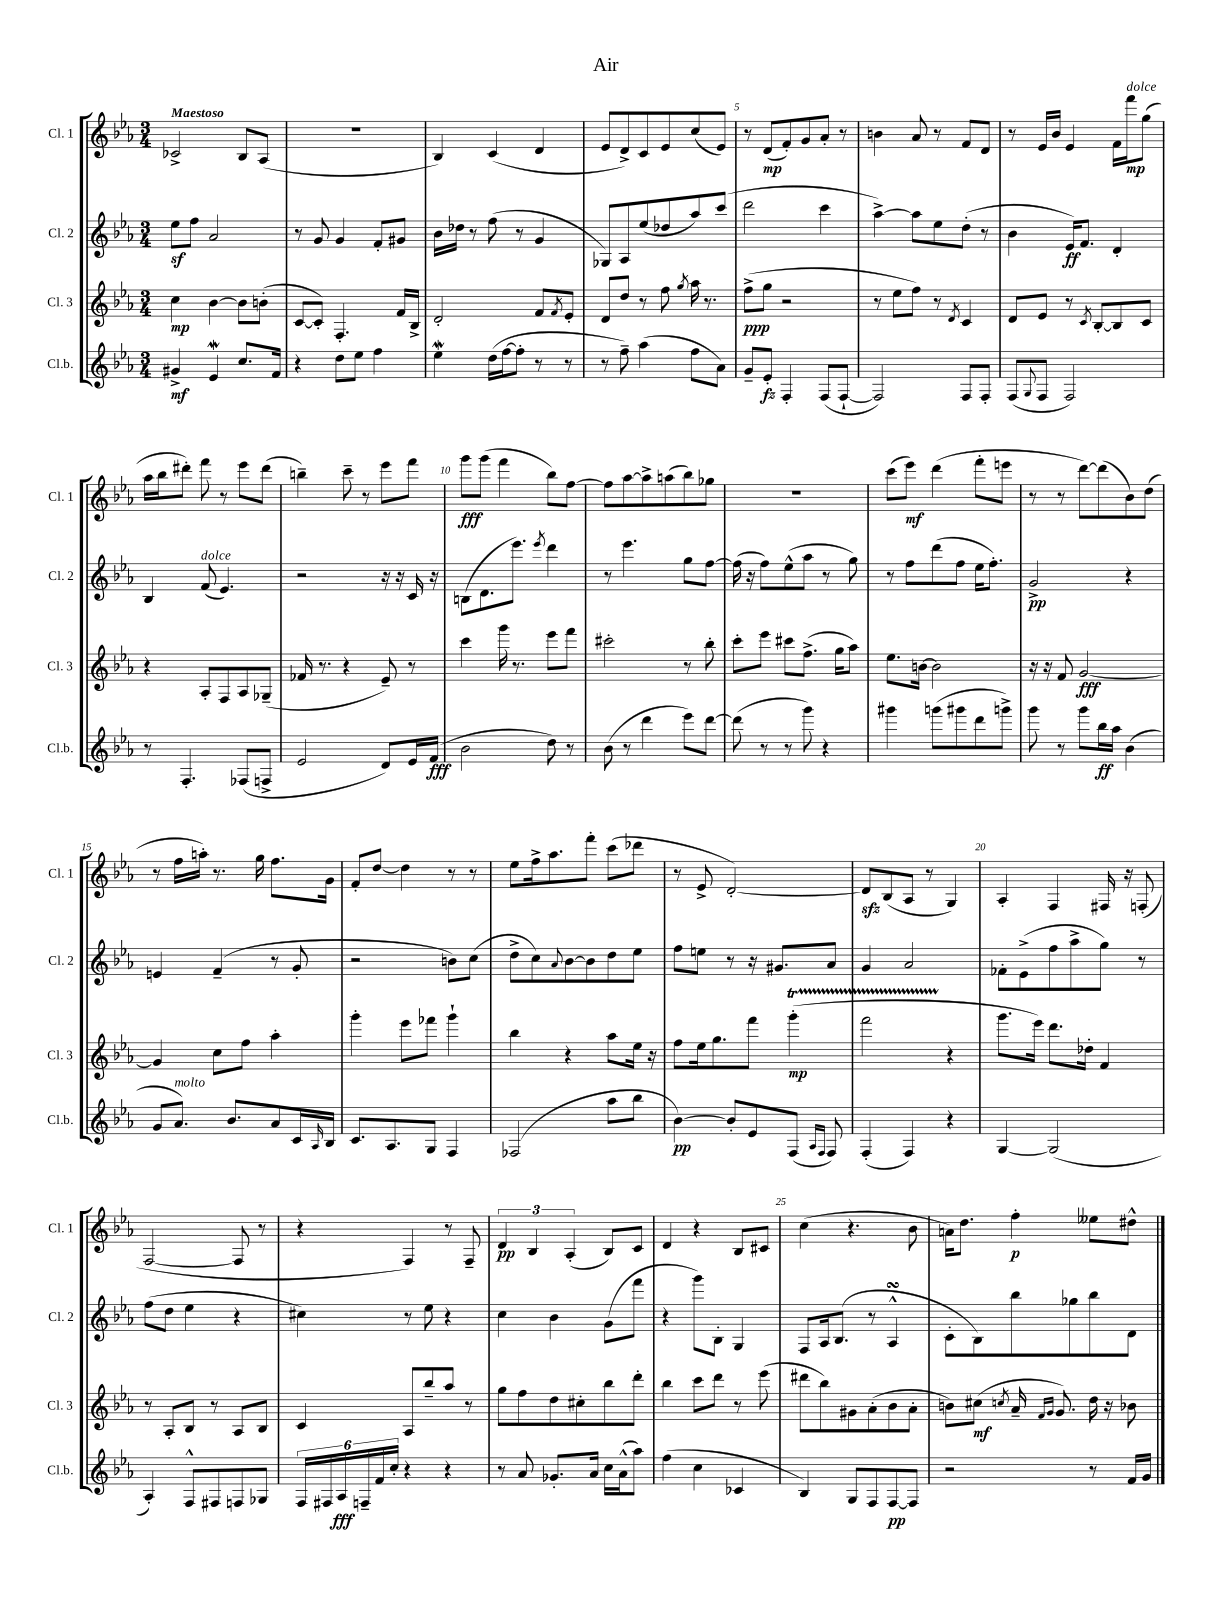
\header { title = "Air" }
<<
\new StaffGroup <<
\new Staff = "s0" \with { instrumentName = "Cl. 1" shortInstrumentName = "Cl. 1" } {
    \clef treble \key ees \major \numericTimeSignature \time 3/4 \tempo "Maestoso"
    ces'2-> bes8 aes8( |
    R2. |
    bes4) c'4( d'4 |
    ees'8 d'8->) c'8 ees'8 c''8( ees'8) |
    r8 d'8\mp( f'8-.) g'8 aes'8-. r8 |
    b'4 aes'8 r8 f'8 d'8 |
    r8 ees'16 bes'16 ees'4 f'16 f'''16\mp^\markup { \italic "dolce" } g''8( |
    aes''16 bes''16 dis'''8-.) f'''8 r8 ees'''8 dis'''8( |
    b''4--) c'''8-- r8 ees'''8 f'''8 |
    g'''8\fff g'''8( f'''4 bes''8) f''8~ |
    f''8 aes''8~ aes''8-> a''8( bes''8) ges''8 |
    R2. |
    c'''8( ees'''8\mf) d'''4( f'''8-. e'''8 |
    r8 r8 d'''8~) d'''8( bes'8) d''8( |
    r8 f''16 a''16-.) r8. g''16 f''8. g'16 |
    f'8-. d''8~ d''4 r8 r8 |
    ees''8 f''16-> aes''8. f'''8-. c'''8( des'''8 |
    r8 ees'8-> d'2~-.) |
    d'8\sfz bes8( aes8 r8 g4) |
    aes4-. f4 fis16 r16 f8-.( |
    f2~ f8 r8 |
    r4 f4) r8 f8-- |
    \tuplet 3/2 { d'4\pp bes4 aes4-.( } bes8) c'8 |
    d'4 r4 bes8 cis'8 |
    c''4( r4. bes'8 |
    a'16) d''8. f''4-.\p eeses''8 dis''8-^ \bar "|." |
}
\new Staff = "s1" \with { instrumentName = "Cl. 2" shortInstrumentName = "Cl. 2" } {
    \clef treble \key ees \major \numericTimeSignature \time 3/4
    ees''8\sf f''8 aes'2 |
    r8 g'8 g'4 f'8-. gis'8 |
    bes'16 des''16 r8 f''8( r8 g'4 |
    ges8) aes8 ees''8( des''8 aes''8) c'''8( |
    d'''2 c'''4 |
    aes''4~->) aes''8 ees''8 d''8-.( r8 |
    bes'4 ees'16\ff) f'8. d'4-. |
    bes4 f'8^\markup { \italic "dolce" }( ees'4.) |
    r2 r16 r16 c'16 r16 |
    b8( d'8. ees'''8.) \acciaccatura { ees'''8 } d'''4 |
    r8 ees'''4. g''8 f''8~ |
    f''16( r16 f''8) ees''8-^( aes''8 r8 g''8) |
    r8 f''8 d'''8( f''8 ees''16 f''8.-.) |
    g'2->\pp r4 |
    e'4 f'4--( r8 g'8-. |
    r2 b'8) c''8( |
    d''8-> c''8) \appoggiatura { aes'8 } bes'8~ bes'8 d''8 ees''8 |
    f''8 e''8 r8 r16 gis'8. aes'8 |
    g'4 aes'2 |
    fes'8-. ees'8->( f''8 aes''8-> g''8) r8 |
    f''8( d''8 ees''4 r4 |
    cis''4) r8 ees''8 r4 |
    c''4 bes'4 g'8( f'''8 |
    r4 g'''8) bes8-. g4 |
    f8 aes16 bes8.( r8 aes4-^\turn |
    c'8-. bes8) bes''8 ges''8 bes''8 d'8 \bar "|." |
}
\new Staff = "s2" \with { instrumentName = "Cl. 3" shortInstrumentName = "Cl. 3" } {
    \clef treble \key ees \major \numericTimeSignature \time 3/4
    c''4\mp bes'4~ bes'8 b'8-.( |
    c'8~ c'8-.) f4.-. f'16 bes16-> |
    d'2-. f'8 \acciaccatura { f'8 } ees'8-. |
    d'8 d''8 r8 f''8 \acciaccatura { g''8 } aes''16 r8. |
    f''8->\ppp( g''8 r2 |
    r8 ees''8 f''8) r8 \acciaccatura { d'8 } c'4 |
    d'8 ees'8 r8 \acciaccatura { c'8 } bes8~-. bes8 c'8 |
    r4 aes8-. f8 aes8 ges8--( |
    fes'16 r8. r4 ees'8--) r8 |
    c'''4 g'''16 r8. ees'''8 f'''8 |
    cis'''2-. r8 bes''8-. |
    c'''8-. ees'''8 cis'''8 f''8.->( g''16 aes''8) |
    ees''8. b'16~ b'2 |
    r16 r16 f'8 g'2~\fff |
    g'4 c''8 f''8 aes''4-. |
    g'''4-. ees'''8 fes'''8 g'''4-! |
    bes''4 r4 aes''8 ees''16 r16 |
    f''8 ees''16 g''8. f'''8 g'''4-.\startTrillSpan\mp( |
    f'''2 r4\stopTrillSpan |
    g'''8. ees'''16) d'''8. des''16-. f'4 |
    r8 aes8-. bes8 r8 aes8 bes8 |
    c'4 aes8 bes''8-- aes''8 r8 |
    g''8 f''8 d''8 cis''8-. bes''8 d'''8-. |
    bes''4 c'''8 d'''8 r8 ees'''8( |
    dis'''8 bes''8) gis'8 aes'8-.( bes'8 aes'8-. |
    b'8) cis''8\mf( \acciaccatura { c''8 } aes'16-- \grace { f'16 g'16 } g'8.) d''16 r16 bes'8 \bar "|." |
}
\new Staff = "s3" \with { instrumentName = "Cl.b." shortInstrumentName = "Cl.b." } {
    \clef treble \key ees \major \numericTimeSignature \time 3/4
    gis'4->\mf ees'4\mordent c''8. f'16 |
    r4 d''8 ees''8 f''4 |
    ees''4\mordent d''16( f''16~ f''8-. r8 r8 |
    r8 f''8--) aes''4( f''8 aes'8) |
    g'8-- ees'8-.\fz f4-. f8( f8~-! |
    f2) f8 f8-. |
    f8( \appoggiatura { g8 } f8 f2) |
    r8 f4.-. fes8( f8-> |
    ees'2 d'8) ees'16 f'16\fff( |
    bes'2 d''8) r8 |
    bes'8( r8 d'''4 ees'''8) d'''8~ |
    d'''8( r8 r8 g'''8) r4 |
    gis'''4 g'''8( gis'''8 d'''8 g'''8->) |
    g'''8 r8 g'''8 bes''16\ff aes''16 bes'4( |
    g'8 aes'8.^\markup { \italic "molto" }) bes'8. aes'8 c'16 \grace { aes16 } bes16 |
    c'8. aes8. g8 f4 |
    fes2( aes''8 bes''8 |
    bes'4~\pp) bes'8-. ees'8 f8( \grace { aes16 f16 } f8) |
    f4-.( f4) r4 |
    g4~ g2( |
    aes4-.) f8-^ fis8 f8 ges8 |
    \tuplet 6/4 { f16 fis16 aes16\fff f16-- f'16 c''16-. } r4 r4 |
    r8 aes'8 ges'8.-. aes'16 c''16 aes'16-^( aes''8) |
    f''4( c''4 ces'4 |
    bes4) g8 f8 f8~\pp f8 |
    r2 r8 f'16 g'16 \bar "|." |
}
>>
>>
\layout { \context { \Score \override BarNumber.break-visibility = ##(#f #t #t) barNumberVisibility = #(every-nth-bar-number-visible 5) } }
